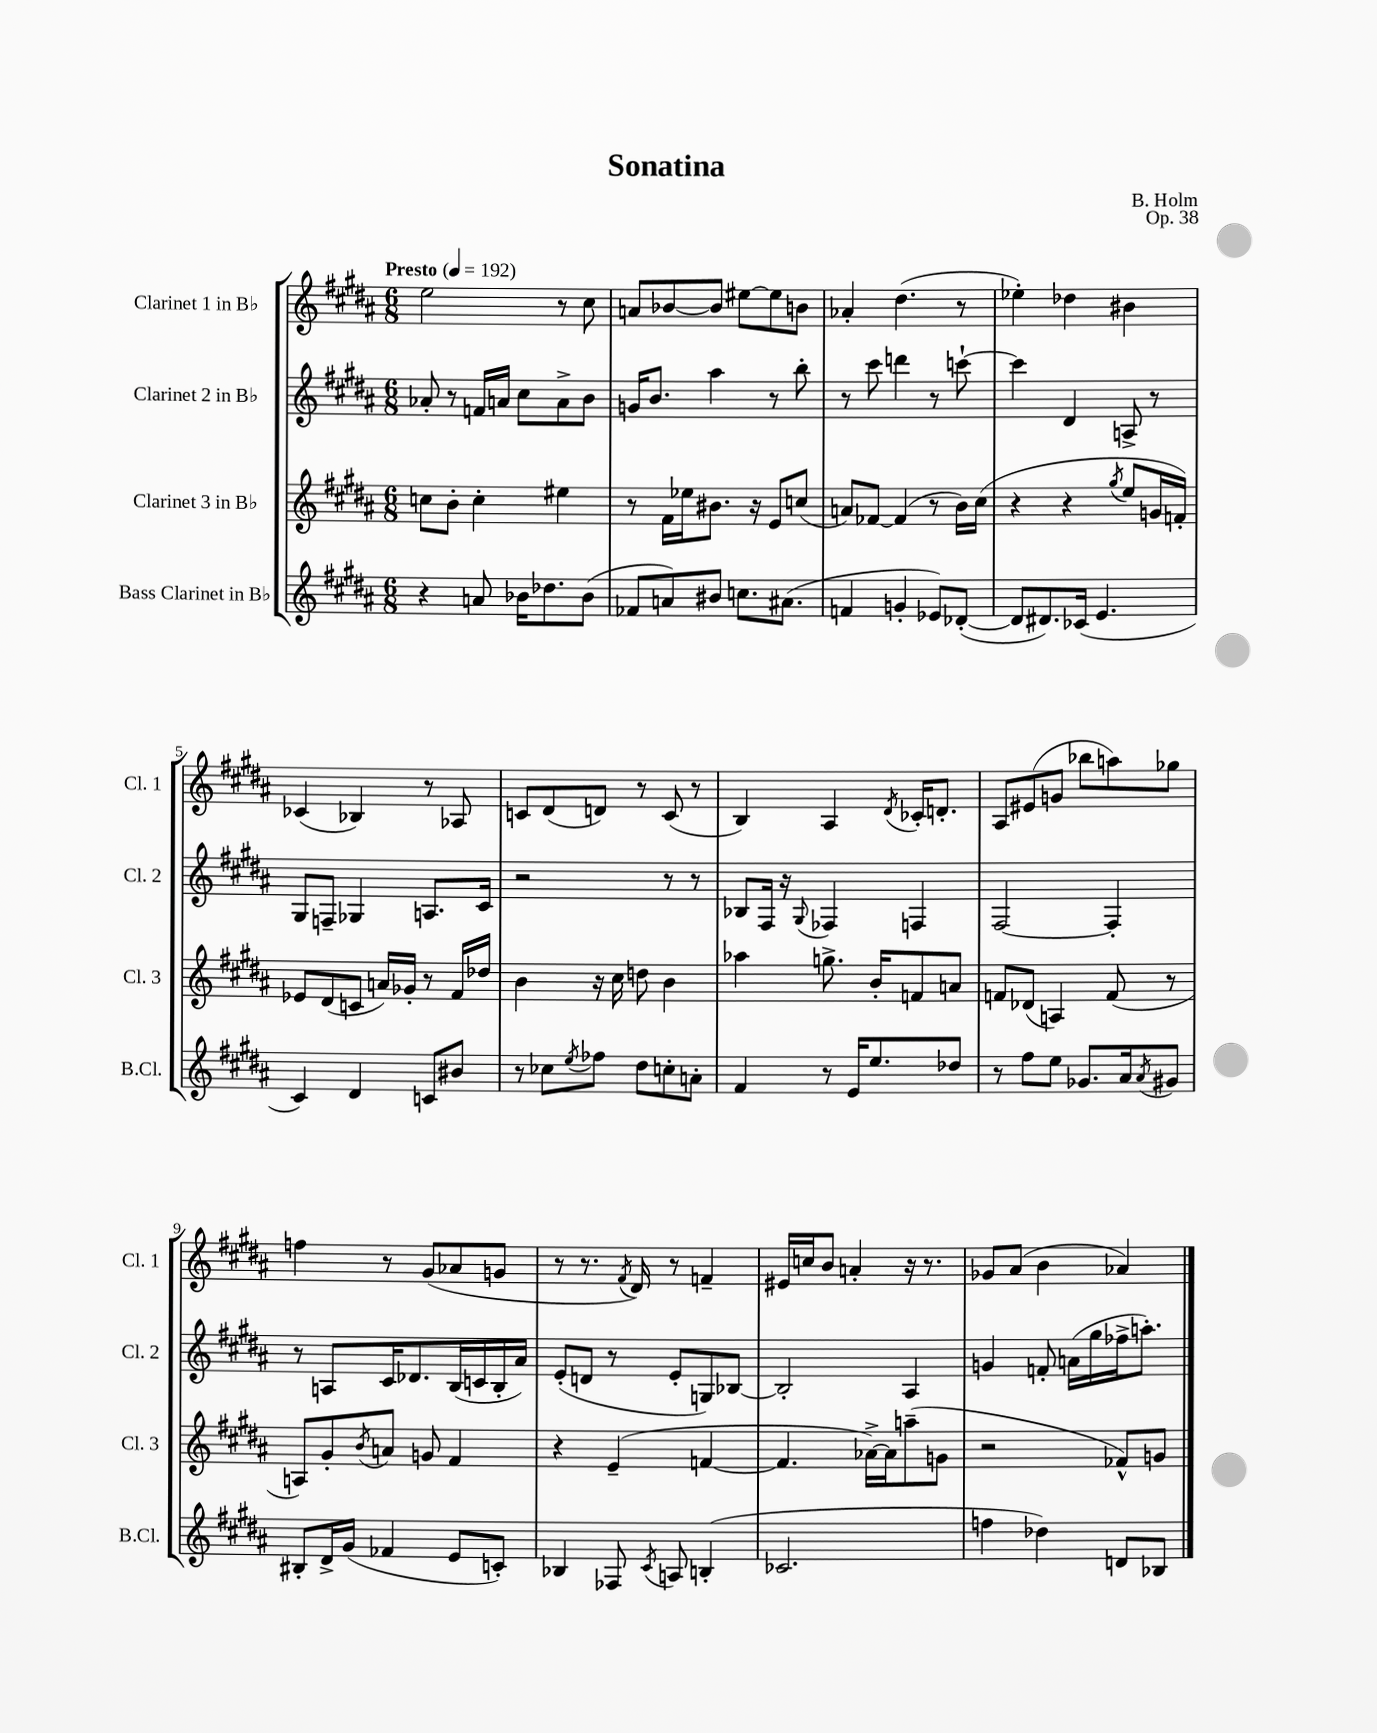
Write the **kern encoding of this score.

**kern	**kern	**kern	**kern
*staff4	*staff3	*staff2	*staff1
*clefG2	*clefG2	*clefG2	*clefG2
*k[f#c#g#d#a#]	*k[f#c#g#d#a#]	*k[f#c#g#d#a#]	*k[f#c#g#d#a#]
*M6/8	*M6/8	*M6/8	*M6/8
*MM192	*MM192	*MM192	*MM192
4r	8cc\L	8a-'/	2ee\
.	8b'\J	8r	.
8a/	4cc'\	16f/LL	.
.	.	16a/JJ	.
16b-\LK	.	8cc#\L	.
8.dd-\	.	.	.
.	4ee#\	8a^\	8r
(8b-\J	.	8b\J	8cc#\
=	=	=	=
8f-/L	8r	16g/LK	8a/L
.	.	8.b/J	.
8a/)	16f#\LL	.	[8b-/
.	16ee-\J	.	.
8b#/J	8.b#\J	4aa#\	8b-/]J
8.cc\L	.	.	[8ee#\L
.	16r	.	.
.	8e/L	8r	8ee#\]
(8.a#\J	.	.	.
.	(8cc/J	8bb'\	8b\J
=	=	=	=
4f/	8a/L)	8r	4a-'/
.	[8f-/J	8ccc#\	.
4g'/	(4f-/]	4ddd\	(4.dd#\
8e-/L)	8r	8r	.
([8d-'/J	16b\LL)	[8ccc`\	8r
.	(16cc#\JJ	.	.
=	=	=	=
8d-/]L	4r	4ccc\]	4ee-'\)
8.d#/)	.	.	.
.	4r	4d#/	4dd-\
(16c-/Jk	.	.	.
4.e/	.	.	.
.	8qgg#/	.	.
.	8ee/L	8A^/	4b#\
.	16g/L	8r	.
.	16f'/JJ)	.	.
=	=	=	=
4c#/)	8e-/L	8G#/L	(4c-/
.	(8d#/	8F~/J	.
4d#/	8c/J	4G-/	4B-/)
.	16a/LL)	.	.
.	16g-'/JJ	.	.
8c/L	8r	8.A/L	8r
8b#/J	16f#/LL	.	8A-/
.	16dd-/JJ	16c#/Jk	.
=	=	=	=
8r	4b\	2r	8c/L
8cc-\L	.	.	(8d#/
8qee/	.	.	.
8ff-\J	16r	.	8d/J)
.	16cc#\	.	.
8dd#\L	8dd\	.	8r
8cc'\	4b\	8r	(8c/
8a'\J	.	8r	8r
=	=	=	=
4f#/	4aa-\	8B-/L	4B/)
.	.	16F#/Jk	.
.	.	16r	.
.	.	8qqG#/	.
8r	8.gg^\	4F-/	4A#/
16e/LK	.	.	.
8.ee/	16b'/LK	.	.
.	.	.	8qd#/
.	8f/	4F/	16c-'/LK
.	.	.	8.d'/J
8dd-/J	8a/J	.	.
=	=	=	=
8r	8f/L	[2F#/	8A#/L
8ff#\L	(8d-/J	.	(8e#/
8ee\J	4A/)	.	8g/J
8.g-/L	.	.	8bb-\L
.	(8f/	4F#'/]	8aa\)
16a#/k	.	.	.
8qa#/	.	.	.
8g#/J	8r	.	8gg-\J
=	=	=	=
8B#'/L	8A/L)	8r	4ff\
16d#^/L	8g#'/	8A/L	.
(16g#/JJ	.	.	.
.	8qb/	.	.
4f-/	8a/J	16c#/K	8r
.	.	8.d-/	.
.	8g/	.	(8g#/L
8e/L	4f#/	(16B/L	8a-/
.	.	16c/	.
8c'/J)	.	16B'/	8g/J
.	.	16a#/JJ)	.
=	=	=	=
4B-/	4r	(8e'/L	8r
.	.	8d/J	8.r
8F-/	(4e~/	8r	.
.	.	.	8qf#/
.	.	.	16d#/)
8qc#/	.	.	.
8A/	.	8e'/L	8r
(4B'/	[4f/	8G/)	4f~/
.	.	[8B-/J	.
=	=	=	=
2.c-/	4.f/]	2B-'/]	16e#/LL
.	.	.	16cc/J
.	.	.	8b/J
.	.	.	4a'/
.	[16a-^\LL)	.	.
.	16a-\]J	.	.
.	(8aa~\	4A#/	16r
.	.	.	8.r
.	8g\J	.	.
=	=	=	=
4ff\	2r	4g/	8g-/L
.	.	.	(8a#/J
4dd-\)	.	8f'/	4b\
.	.	(16a\LL	.
.	.	16gg#\	.
8d/L	8f-^^/L)	16ff-^\J	4a-/)
.	.	8.aa'\J)	.
8B-/J	8g/J	.	.
==	==	==	==
*-	*-	*-	*-
